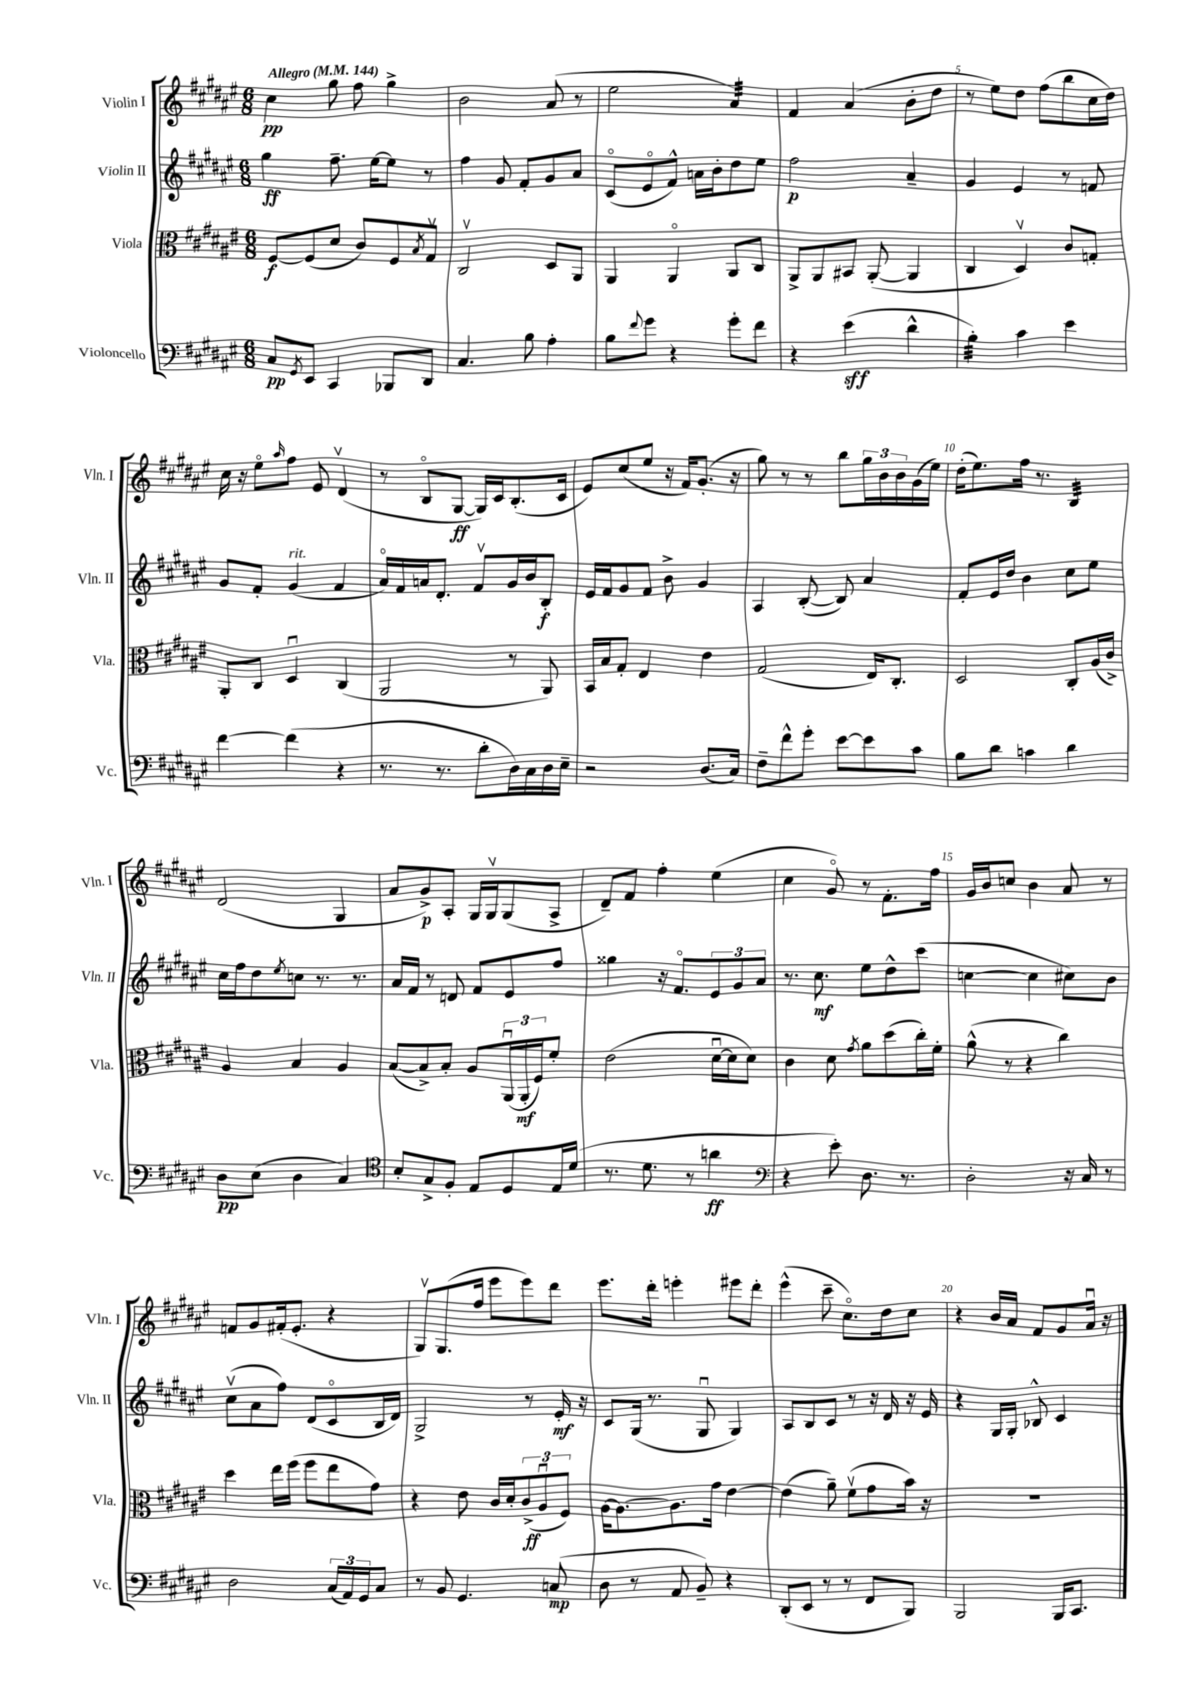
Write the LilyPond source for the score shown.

<<
\new StaffGroup <<
\new Staff = "s0" \with { instrumentName = "Violin I" shortInstrumentName = "Vln. I" } {
    \clef treble \key fis \major \numericTimeSignature \time 6/8 \tempo "Allegro" 4 = 144
    cis''4\pp gis''8 fis''8 gis''4-> |
    b'2 ais'8( r8 |
    eis''2 ais'4:32) |
    fis'4 ais'4( b'8-. dis''8 |
    r8 eis''8) dis''8 fis''8( b''8 cis''16 dis''16) |
    cis''16 r16 eis''8\flageolet \grace { ais''16 } fis''8 eis'8 dis'4\upbow( |
    r8 b8\flageolet gis8~\ff gis16) cis'16 b8.-.( cis'16 |
    eis'8) cis''8( eis''8 r16 fis'16) gis'8.-.( r16 |
    gis''8) r8 r8 b''8 \tuplet 3/2 { gis''16 b'16 b'16 } gis'16( eis''16) |
    dis''16-.( eis''8.) fis''16 r8. b4:32 |
    dis'2( gis4 |
    ais'8 gis'8->\p) ais8-. gis16 gis16\upbow gis8( ais8-> |
    dis'8--) fis'8 fis''4-. eis''4( |
    cis''4 gis'8\flageolet) r8 fis'8.-. fis''16 |
    gis'16 b'16 c''8 b'4 ais'8 r8 |
    f'8 gis'8 fis'16-.( eis'8.-. r4 |
    gis8\upbow) gis8.( fis''16 eis'''8 eis'''8) dis'''8 |
    eis'''8. dis'''16-. e'''4-. eis'''8 dis'''8-. |
    eis'''4-^( cis'''8-- cis''8.\flageolet) dis''16 cis''8 |
    r4 b'16 ais'16 fis'8 gis'8 ais'16\downbow r16 \bar "|." |
}
\new Staff = "s1" \with { instrumentName = "Violin II" shortInstrumentName = "Vln. II" } {
    \clef treble \key fis \major \numericTimeSignature \time 6/8
    gis''4\ff fis''8.-- eis''16~ eis''8 r8 |
    fis''4 gis'8 fis'8-. gis'8 ais'8 |
    cis'8\flageolet( eis'8\flageolet fis'8-^) a'16 b'16-. dis''8 eis''8 |
    fis''2\p ais'4-- |
    gis'4 eis'4 r8 f'8 |
    gis'8 fis'8-. gis'4^\markup { \italic "rit." }( fis'4 |
    ais'16\flageolet) fis'16 a'16 dis'8.-. fis'8\upbow gis'16 b'16 b8-.\f |
    eis'16 fis'16 gis'8 fis'8 b'8-> gis'4 |
    ais4 b8~-.( b8) ais'4 |
    fis'8-. eis'16 dis''16 b'4 cis''8 eis''8 |
    cis''16 fis''16 dis''8 \acciaccatura { eis''8 } c''8 r8. r8. |
    ais'16 fis'16 r8 d'8 fis'8 eis'8 fis''8 |
    gisis''4 r16 fis'8.\flageolet \tuplet 3/2 { eis'8 gis'8 ais'8 } |
    r8. cis''8.\mf eis''8 dis''8-^ cis'''8( |
    c''4~ c''4 cis''8) b'8 |
    cis''8\upbow( ais'8 fis''8) dis'8( cis'8\flageolet b16 dis'16) |
    gis2-> r8 eis'16-.\mf r16 |
    cis'8 gis16( r8. gis8\downbow gis4) |
    ais8 b8 cis'8 r8 r16 dis'16 r16 eis'16 |
    r4 gis16 gis16-. bes8-^ cis'4 \bar "|." |
}
\new Staff = "s2" \with { instrumentName = "Viola" shortInstrumentName = "Vla." } {
    \clef alto \key fis \major \numericTimeSignature \time 6/8
    fis8~\f fis8( dis'8 cis'8) fis8 \acciaccatura { b8 } gis8\upbow |
    cis2\upbow dis8 ais,8 |
    ais,4 ais,4\flageolet ais,8 cis8 |
    ais,8-> ais,8 bis,8 ais,8~-.( ais,4 |
    cis4 dis4\upbow) cis'8 g8-. |
    ais,8-. cis8 dis4\downbow cis4( |
    ais,2 r8 ais,8) |
    b,16 b16 gis8-. eis4 eis'4 |
    gis2( eis16) cis8.-. |
    dis2 cis8-. ais16( cis'16->) |
    ais4 b4 ais4 |
    b8~( b8->) b8-. ais8 \tuplet 3/2 { ais,16\downbow( ais,16-.\mf fis16) } fis'8-. |
    eis'2( dis'16~\downbow dis'16 dis'8) |
    cis'4 dis'8 \acciaccatura { gis'8 } ais'8 dis''8( cis''16-.) fis'16-. |
    ais'8-^( r8 r4 cis''4) |
    dis''4 eis''16 fis''16( fis''8 eis''8 gis'8) |
    r4 eis'8 cis'16 dis'16-. \tuplet 3/2 { cis'8->\ff( ais8\downbow fis8) } |
    ais16~ ais8.~ ais8. gis'16 eis'4~ |
    eis'4( ais'8--) fis'8\upbow( gis'8 b'16) r16 |
    R2. \bar "|." |
}
\new Staff = "s3" \with { instrumentName = "Violoncello" shortInstrumentName = "Vc." } {
    \clef bass \key fis \major \numericTimeSignature \time 6/8
    cis8\pp \acciaccatura { gis,8 } eis,8 cis,4 bes,,8 dis,8 |
    cis4. b8 ais4-. |
    b8 \appoggiatura { fis'8 } gis'8 r4 gis'8-. fis'8 |
    r4 eis'4\sff( dis'4-^ |
    b4:32-.) cis'4 eis'4 |
    fis'4~ fis'4( r4 |
    r8. r8. dis'8-. dis16) cis16 dis16 eis16-- |
    r2 dis8.( cis16) |
    fis8-- fis'8-^ gis'8-. eis'8~ eis'8 cis'8 |
    b8 dis'8 c'4 dis'4 |
    dis8\pp eis8( dis4 cis4) |
    \clef tenor b8-. gis8-> fis8-. eis8 dis8 eis16 dis'16( |
    r8. dis'8. r8 a'4\ff |
    \clef bass r4 eis'8-.) dis8. r8. |
    dis2-. r16 cis16 r8 |
    dis2 \tuplet 3/2 { cis16( ais,16) gis,16 } cis8 |
    r8 b,8 gis,4. c8\mp( |
    dis8 r8 ais,8 b,8--) r4 |
    dis,8-.( eis,8 r8 r8 fis,8 b,,8) |
    b,,2 b,,16 cis,8. \bar "|." |
}
>>
>>
\layout { \context { \Score \override BarNumber.break-visibility = ##(#f #t #t) barNumberVisibility = #(every-nth-bar-number-visible 5) } }
